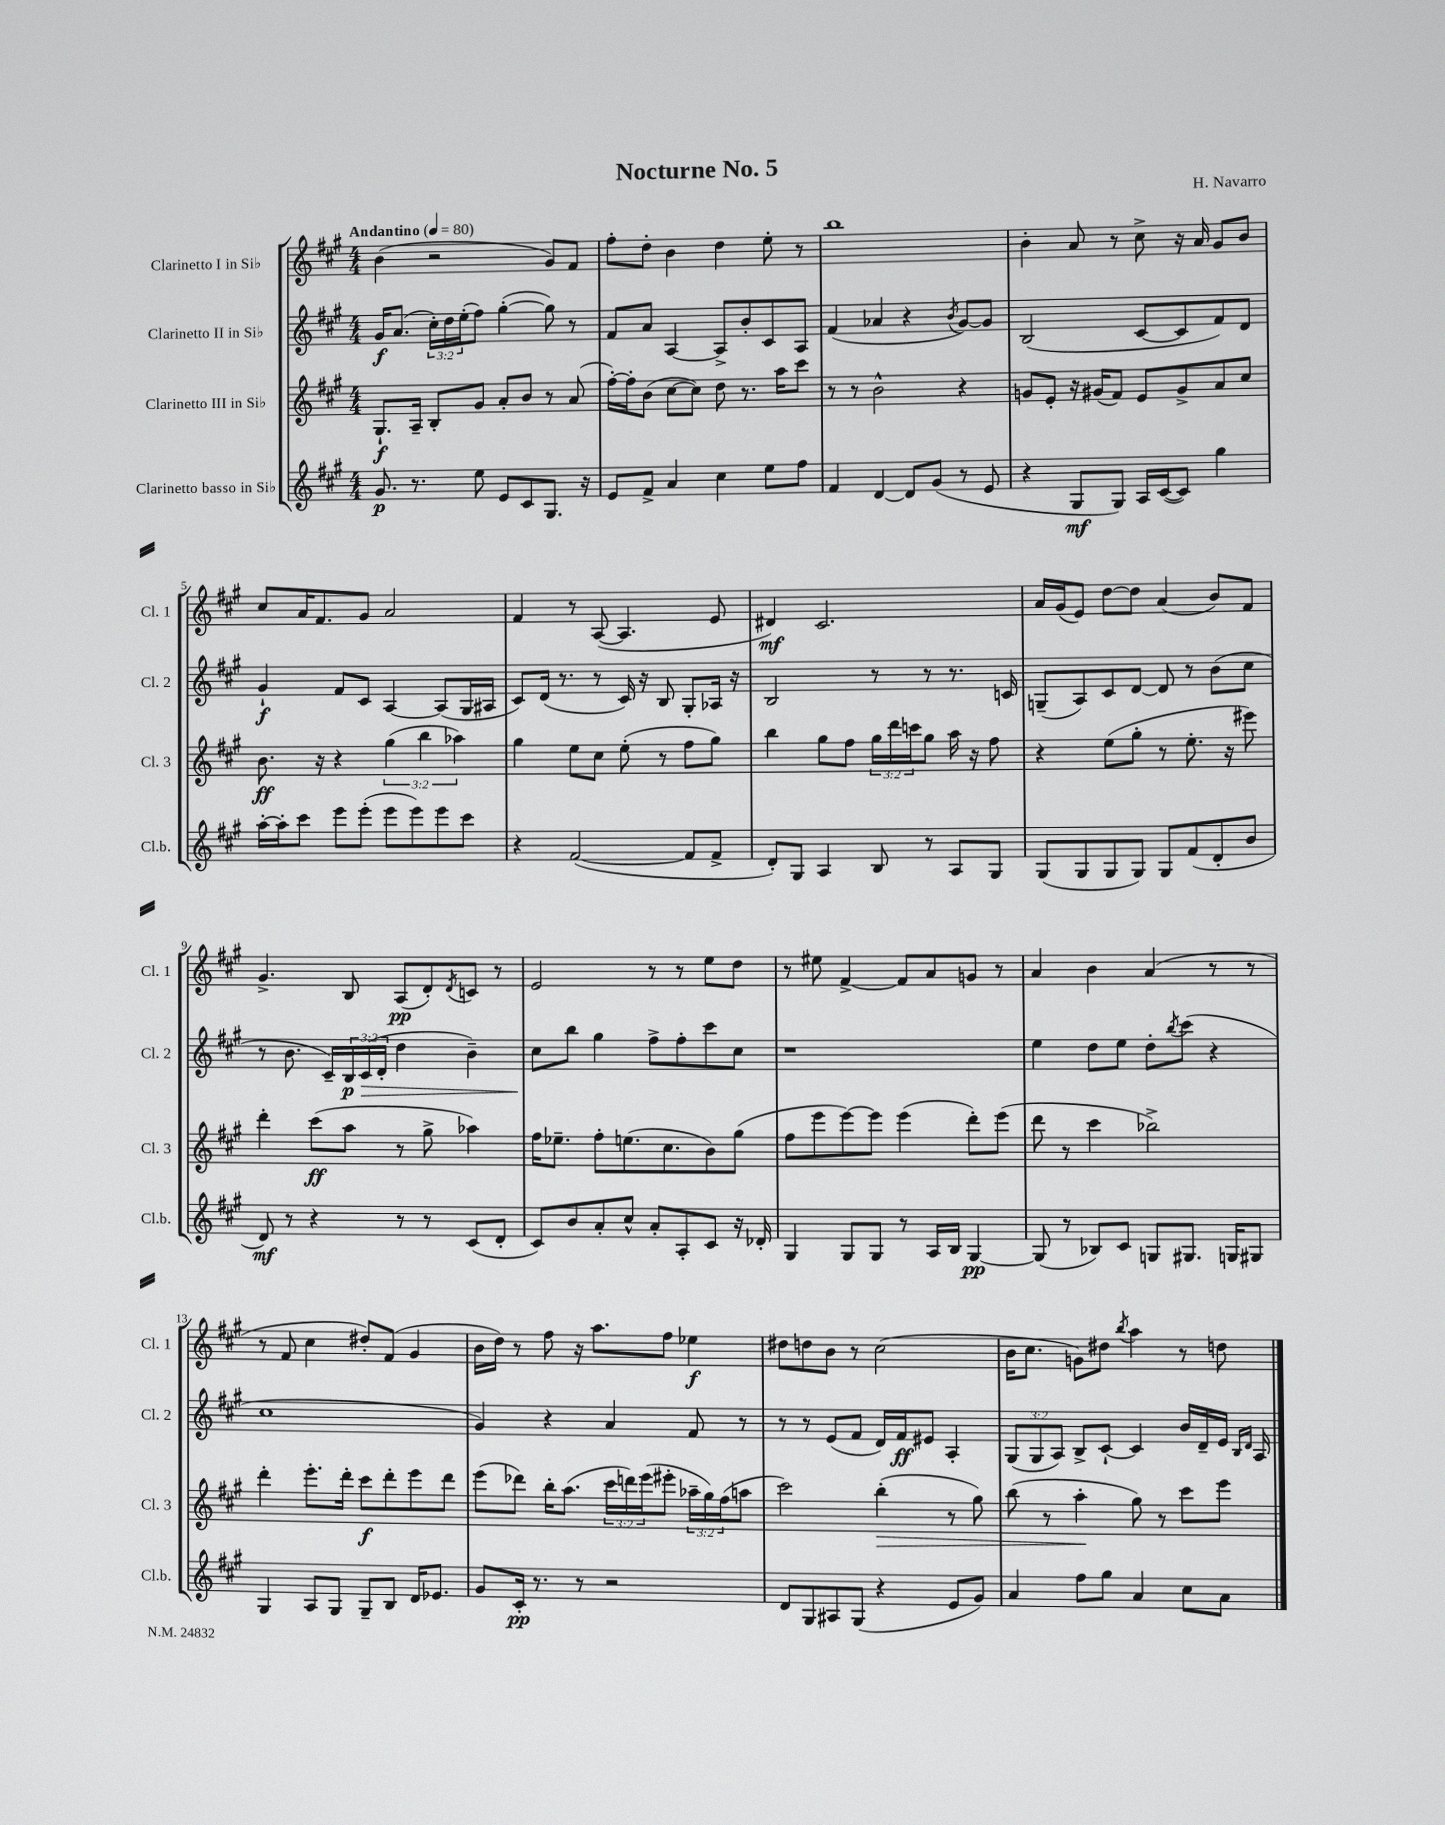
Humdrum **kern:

**kern	**dynam	**kern	**dynam	**kern	**dynam	**kern	**dynam
*part4	*part4	*part3	*part3	*part2	*part2	*part1	*part1
*staff4	*staff4	*staff3	*staff3	*staff2	*staff2	*staff1	*staff1
*I"Clarinetto basso in Si♭	*	*I"Clarinetto III in Si♭	*	*I"Clarinetto II in Si♭	*	*I"Clarinetto I in Si♭	*
*I'Cl.b.	*	*I'Cl. 3	*	*I'Cl. 2	*	*I'Cl. 1	*
*clefG2	*	*clefG2	*	*clefG2	*	*clefG2	*
*k[f#c#g#]	*	*k[f#c#g#]	*	*k[f#c#g#]	*	*k[f#c#g#]	*
*M4/4	*	*M4/4	*	*M4/4	*	*M4/4	*
*MM80	*	*MM80	*	*MM80	*	*MM80	*
=1	=1	=1	=1	=1	=1	=1	=1
!	!	!	!	!	!	!LO:TX:a:B:t=Andantino	!
8.g#/	p	8.G#`/L	f	16g#/KL	f	(4b\	.
.	.	.	.	(8.a/J	.	.	.
8.r	.	16A~/Jk	.	.	.	.	.
.	.	8B'/L	.	24cc#'\LL)	.	2r	.
.	.	.	.	24dd\	.	.	.
.	.	.	.	(24ee'\J	.	.	.
8ee\	.	8g#/J	.	8ff#\J)	.	.	.
8e/L	.	8a'/L	.	([4gg#'\	.	.	.
8c#/	.	8b/J	.	.	.	.	.
8.G#/J	.	8r	.	8gg#\])	.	8g#/L)	.
.	.	(8a/	.	8r	.	8f#/J	.
16r	.	.	.	.	.	.	.
=2	=2	=2	=2	=2	=2	=2	=2
8e/L	.	[16ff#'\LL)	.	8f#/L	.	8ff#'\L	.
.	.	16ff#'\J]	.	.	.	.	.
8f#^/J	.	(8b\J	.	8a/J	.	8dd'\J	.
4a/	.	[8cc#\L	.	[4A/	.	4b\	.
.	.	8cc#\J])	.	.	.	.	.
4cc#\	.	8dd\	.	8A^/L]	.	4dd\	.
.	.	8.r	.	8b'/	.	.	.
8ee\L	.	.	.	8c#/	.	8ee'\	.
.	.	16aa\KL	.	.	.	.	.
8ff#\J	.	8ccc#\J	.	8A/J	.	8r	.
=3	=3	=3	=3	=3	=3	=3	=3
4f#/	.	8r	.	(4f#/	.	1bb	.
.	.	8r	.	.	.	.	.
[4d/	.	2b^^\	.	4a-X/	.	.	.
8d/L]	.	.	.	4r	.	.	.
(8g#/J	.	.	.	.	.	.	.
.	.	.	.	8qb/	.	.	.
8r	.	4r	.	[8g#/L)	.	.	.
8e/	.	.	.	8g#/J]	.	.	.
=4	=4	=4	=4	=4	=4	=4	=4
4r	.	8gn/L	.	(2B/	.	4b'\	.
.	.	8e'/J	.	.	.	.	.
8G#/L	mf	16r	.	.	.	8a/	.
.	.	(16g#X/KL	.	.	.	.	.
8G#/J)	.	8f#/J)	.	.	.	8r	.
16A/LL	.	8e/L	.	[8c#/L	.	8cc#^\	.
([16c#/J	.	.	.	.	.	.	.
8c#/J])	.	8g#^/	.	8c#/]	.	16r	.
.	.	.	.	.	.	16a/	.
4gg#\	.	8a/	.	8f#/)	.	8g#/L	.
.	.	8cc#/J	.	8d/J	.	8b/J	.
!!LO:LB:g=z
=5	=5	=5	=5	=5	=5	=5	=5
[16aa'\LL	.	8.b\	ff	4g#`/	f	8cc#/L	.
16aa'\J]	.	.	.	.	.	.	.
8ccc#\J	.	.	.	.	.	16a/K	.
.	.	16r	.	.	.	8.f#/	.
8eee\L	.	4r	.	8f#/L	.	.	.
(8eee'\J	.	.	.	8c#/J	.	8g#/J	.
8eee\L	.	(6gg#\	.	[4A/	.	2a/	.
8eee\)	.	.	.	.	.	.	.
.	.	6bb\	.	.	.	.	.
8eee\	.	.	.	(8A/L]	.	.	.
.	.	6aa-X\)	.	.	.	.	.
8ccc#\J	.	.	.	16G#/L	.	.	.
.	.	.	.	16A#X/JJ	.	.	.
=6	=6	=6	=6	=6	=6	=6	=6
4r	.	4gg#\	.	8c#/L)	.	4f#/	.
.	.	.	.	(16d/Jk	.	.	.
.	.	.	.	8.r	.	.	.
([2f#/	.	8ee\L	.	.	.	8r	.
.	.	8cc#\J	.	8r	.	([8A/	.
.	.	(8ee'\	.	16c#/)	.	4.A/]	.
.	.	.	.	16r	.	.	.
.	.	8r	.	8B/	.	.	.
8f#/L]	.	8ff#\L	.	8G#'/L	.	.	.
8f#^/J	.	8gg#\J)	.	16A-X/Jk	.	8e/	.
.	.	.	.	16r	.	.	.
=7	=7	=7	=7	=7	=7	=7	=7
8d'/L)	.	4bb\	.	2B/	.	4d#X/)	mf
8G#/J	.	.	.	.	.	.	.
4A/	.	8gg#\L	.	.	.	2.c#/	.
.	.	8ff#\J	.	.	.	.	.
8B/	.	24gg#\LL	.	8r	.	.	.
.	.	24ddd\	.	.	.	.	.
.	.	24cccn\J	.	.	.	.	.
8r	.	8gg#\J	.	8r	.	.	.
8A/L	.	16aa\	.	8.r	.	.	.
.	.	16r	.	.	.	.	.
8G#/J	.	8ff#\	.	.	.	.	.
.	.	.	.	16cn/	.	.	.
=8	=8	=8	=8	=8	=8	=8	=8
(8G#/L	.	4r	.	(8Gn~/L	.	16a/LL	.
.	.	.	.	.	.	(16g#/J	.
8G#/	.	.	.	8A/)	.	8e/J)	.
8G#/	.	(8ee\L	.	8c#/	.	[8dd\L	.
8G#/J)	.	8gg#'\J	.	[8d/J	.	8dd\J]	.
8G#/L	.	8r	.	8d/]	.	(4a/	.
(8f#/	.	8.ee'\	.	8r	.	.	.
8d'/	.	.	.	(8b\L	.	8b/L)	.
.	.	16r	.	.	.	.	.
8b/J	.	8eee#X\)	.	8cc#\J	.	8f#/J	.
!!LO:LB:g=z
=9	=9	=9	=9	=9	=9	=9	=9
8d/)	mf	4ddd'\	.	8r	.	4.g#^/	.
8r	.	.	.	8.b\	.	.	.
4r	.	(8ccc#\L	ff	.	.	.	.
.	.	.	.	16c#~/LL)	.	.	.
!	!	!	!	!	!LO:HP:b	!	!
.	.	8aa\J	.	24B/	> p	8B/	.
.	.	.	.	(24c#/	.	.	.
.	.	.	.	24d'/JJ	.	.	.
8r	.	8r	.	4dd\	.	(8A/L	pp
8r	.	8gg#^\	.	.	.	8d'/)	.
.	.	.	.	.	.	8qd/	.
(8c#/L	.	4aa-X\)	.	4b~\)	.	8cn/J	.
8d'/J	.	.	.	.	.	8r	.
=10	=10	=10	=10	=10	=10	=10	=10
8c#/L)	.	16ff#\KL	.	8cc#\L	.	2e/	.
.	.	8.ee-X~\J	.	.	.	.	.
8b/	.	.	.	8bb\J	]	.	.
8a'/	.	8ff#'\L	.	4gg#\	.	.	.
8cc#^^/J	.	(8.een\	.	.	.	.	.
8a'/L	.	.	.	8ff#^\L	.	8r	.
.	.	8.cc#\	.	.	.	.	.
8A'/	.	.	.	8ff#'\	.	8r	.
8c#/J	.	8b\)	.	8ccc#\	.	8ee\L	.
16r	.	(8gg#\J	.	8cc#\J	.	8dd\J	.
16d-X'/	.	.	.	.	.	.	.
=11	=11	=11	=11	=11	=11	=11	=11
4G#/	.	8ff#\L	.	1r	.	8r	.
.	.	8eee\	.	.	.	8ee#X\	.
8G#/L	.	[8eee\)	.	.	.	[4f#^/	.
8G#/J	.	8eee\J]	.	.	.	.	.
8r	.	(4eee\	.	.	.	8f#/L]	.
16A/LL	.	.	.	.	.	8a/	.
16B/JJ	.	.	.	.	.	.	.
[4G#/	pp	8ddd'\L)	.	.	.	8gn/J	.
.	.	(8eee\J	.	.	.	8r	.
=12	=12	=12	=12	=12	=12	=12	=12
(8G#/]	.	8ddd\	.	4ee\	.	4a/	.
8r	.	8r	.	.	.	.	.
8B-X/L)	.	4ccc#\	.	8dd\L	.	4b\	.
8c#/J	.	.	.	8ee\J	.	.	.
8Gn/L	.	2bb-X^\)	.	8dd'\L	.	(4a/	.
.	.	.	.	8qbb/	.	.	.
8.G#X/J	.	.	.	(8ccc#\J	.	.	.
.	.	.	.	4r	.	8r	.
16Gn/KL	.	.	.	.	.	.	.
8G#X/J	.	.	.	.	.	8r	.
!!LO:LB:g=z
=13	=13	=13	=13	=13	=13	=13	=13
4G#/	.	4ddd'\	.	1cc#	.	8r	.
.	.	.	.	.	.	8f#/	.
8A/L	.	8.eee'\L	.	.	.	4cc#\	.
8G#/J	.	.	.	.	.	.	.
.	.	16ddd'\Jk	.	.	.	.	.
8G#~/L	.	8ccc#\L	f	.	.	8dd#X'/L)	.
8B/J	.	8ddd'\	.	.	.	(8f#/J	.
16d/KL	.	8eee\	.	.	.	4g#/	.
8.e-X/J	.	.	.	.	.	.	.
.	.	8ddd\J	.	.	.	.	.
=14	=14	=14	=14	=14	=14	=14	=14
8g#/L	.	(8eee\L	.	4g#/)	.	16b\LL	.
.	.	.	.	.	.	16dd\JJ)	.
16c#'/Jk	pp	8ddd-X\J)	.	.	.	8r	.
8.r	.	.	.	.	.	.	.
.	.	16bb'\KL	.	4r	.	8ff#\	.
.	.	(8.aa\J	.	.	.	.	.
8r	.	.	.	.	.	16r	.
.	.	.	.	.	.	8.aa\L	.
2r	.	24ccc#\LL	.	4a/	.	.	.
.	.	24dddn\)	.	.	.	.	.
.	.	(24eee\J	.	.	.	.	.
.	.	8eee#X'\J	.	.	.	8ff#\J	.
.	.	24aa-X~\LL	.	8f#/	.	4ee-X\	f
.	.	24gg#\)	.	.	.	.	.
.	.	(24ff#\J	.	.	.	.	.
.	.	8aan\J	.	8r	.	.	.
=15	=15	=15	=15	=15	=15	=15	=15
8d/L	.	2ccc#\)	.	8r	.	8dd#X\L	.
8G#/	.	.	.	8r	.	8ddn\	.
8A#X/	.	.	.	(8e/L	.	8b\J	.
(8G#/J	.	.	.	8f#/J	.	8r	.
!	!	!	!LO:HP:b	!	!	!	!
4r	.	(4bb'\	>	16d/LL)	.	(2cc#\	.
.	.	.	.	16f#/J	ff	.	.
.	.	.	.	8e#X/J	.	.	.
8e/L	.	8r	.	4A'/	.	.	.
8g#/J)	.	8gg#\)	.	.	.	.	.
=16	=16	=16	=16	=16	=16	=16	=16
4a/	.	(8bb\	.	(12G#/L	.	16b\KL	.
.	.	.	.	.	.	8.cc#\J	.
.	.	.	.	12G#/	.	.	.
.	.	8r	.	.	.	.	.
.	.	.	.	12A/J)	.	.	.
8ff#\L	.	4aa'\	.	8B^/L	.	8gn\L)	.
8gg#\J	.	.	.	[8c#`/J	.	8dd#X\J	.
.	.	.	.	.	.	8qbb/	.
4a/	.	8gg#\)	]	4c#/]	.	4aa\	.
.	.	8r	.	.	.	.	.
8cc#\L	.	8ccc#\L	.	16b/LL	.	8r	.
.	.	.	.	16d~/	.	.	.
8a\J	.	8eee\J	.	16e/JJ	.	8ddn\	.
.	.	.	.	16qqB/LL	.	.	.
.	.	.	.	16qqd/JJ	.	.	.
.	.	.	.	16A/	.	.	.
==	==	==	==	==	==	==	==
*-	*-	*-	*-	*-	*-	*-	*-
